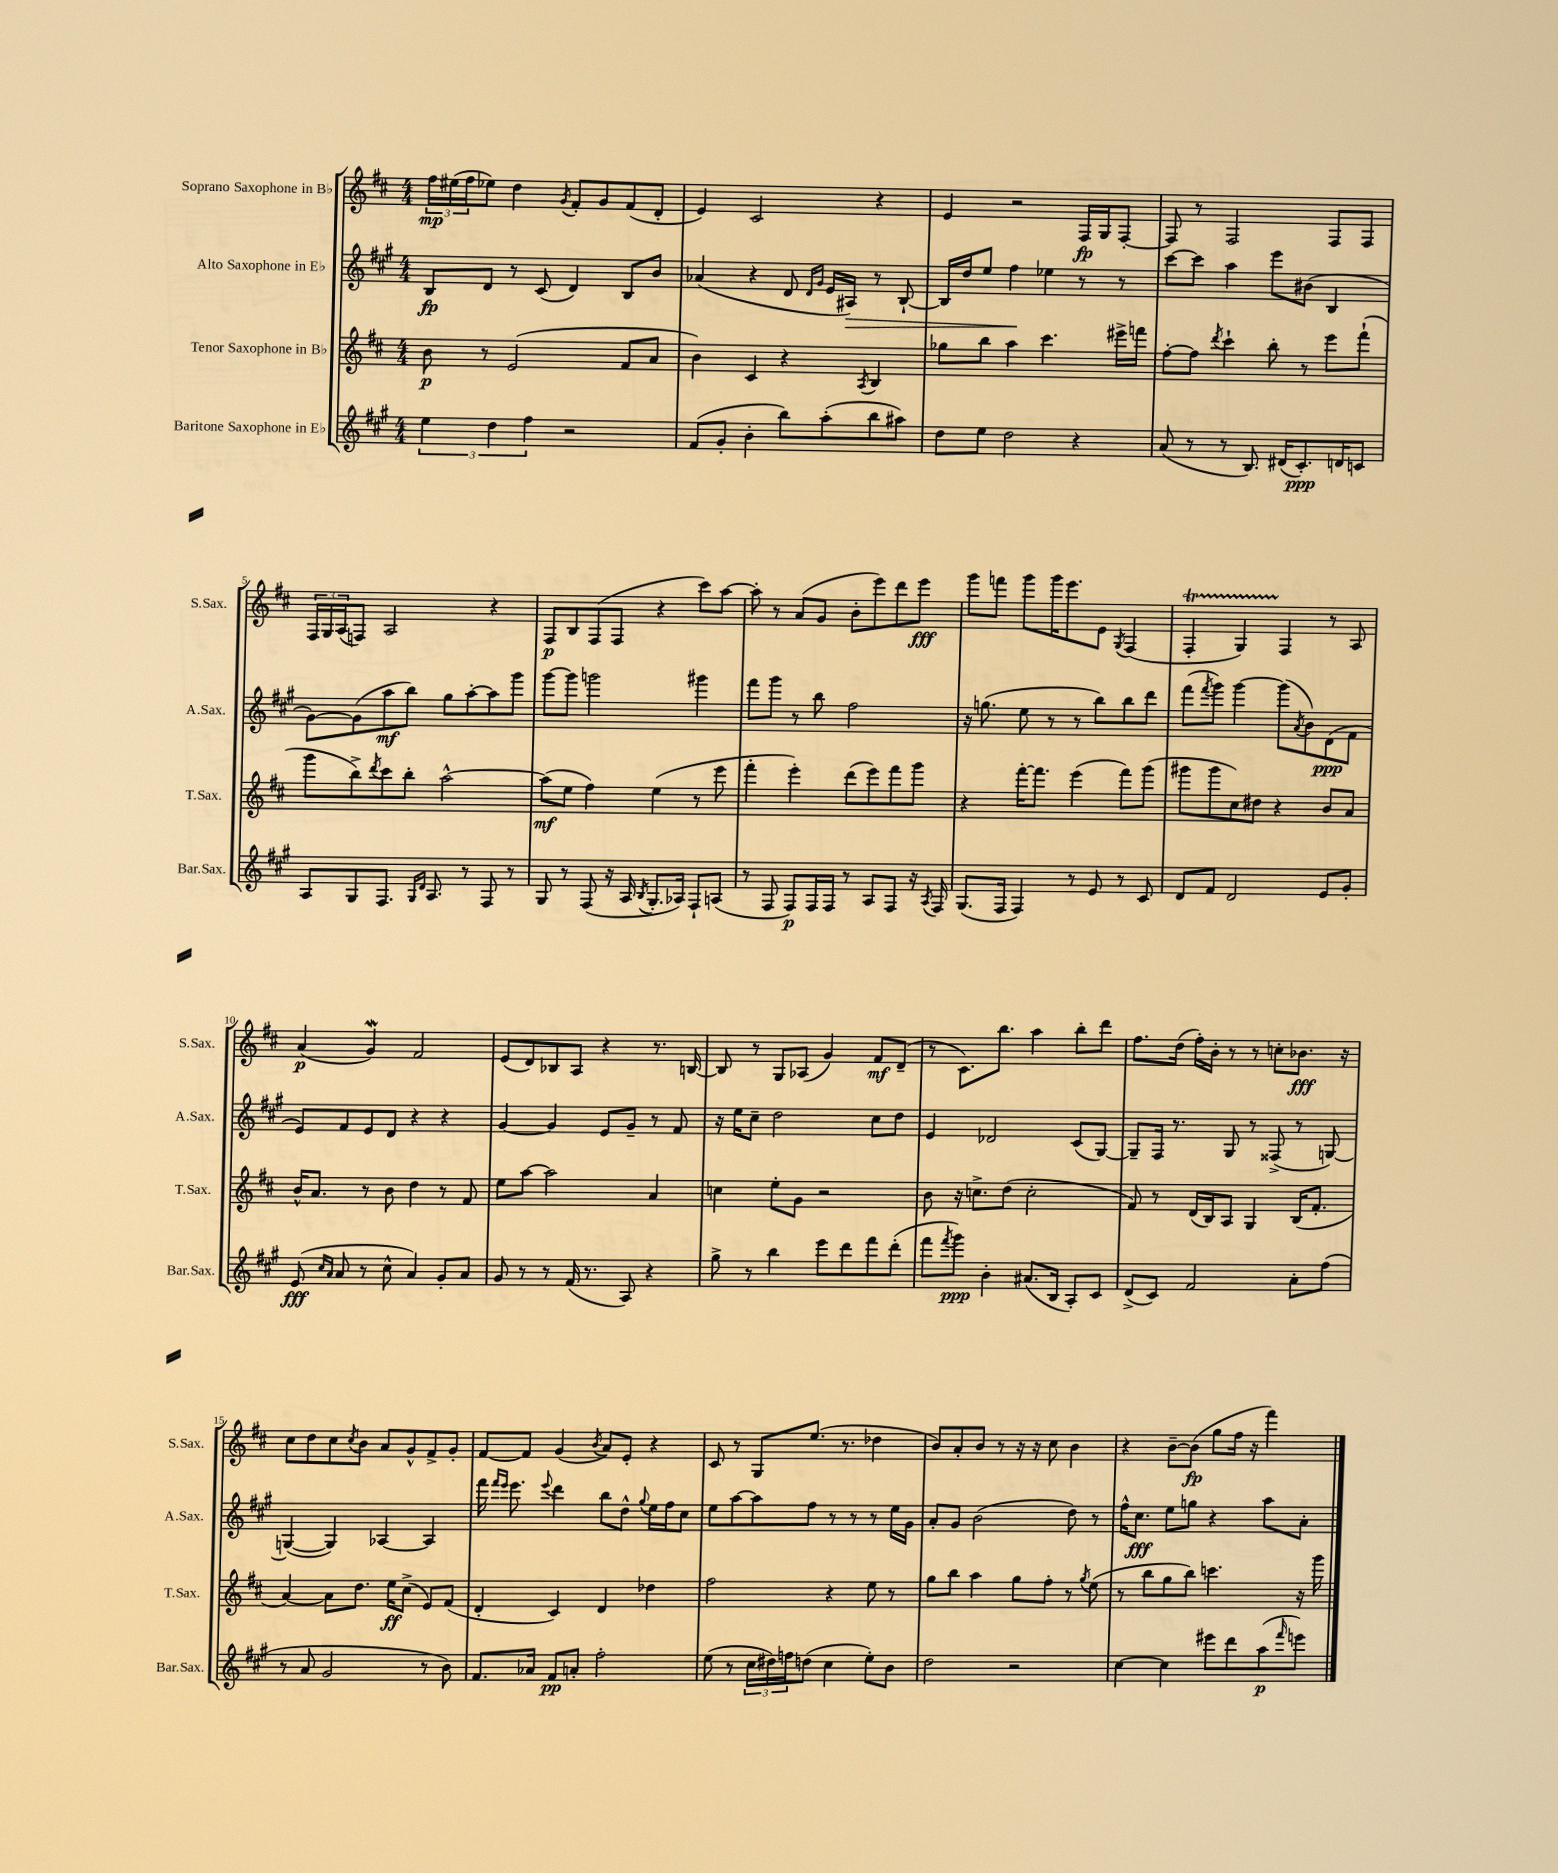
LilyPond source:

<<
\new StaffGroup <<
\new Staff = "s0" \with { instrumentName = "Soprano Saxophone in Bb" shortInstrumentName = "S.Sax." } {
    \clef treble \key d \major \numericTimeSignature \time 4/4
    \tuplet 3/2 { fis''16\mp eis''16( fis''16 } ees''8) d''4 \acciaccatura { g'8 } fis'8-. g'8 fis'8( d'8-. |
    e'4) cis'2 r4 |
    e'4 r2 fis16\fp g16 fis8~-. |
    fis8 r8 fis2 fis8 fis8 |
    \tuplet 3/2 { fis16 g16 a16( } f8) a2 r4 |
    fis8\p b8 fis8( fis8 r4 cis'''8) a''8~ |
    a''8-. r8 a'8( g'8 b'8-. e'''8) d'''8 e'''8\fff |
    g'''8 f'''8 g'''8 g'''16 e'''8. e'8 \acciaccatura { g8 } fis4( |
    fis4-.\startTrillSpan g4) fis4\stopTrillSpan r8 a8 |
    a'4\p( g'4\mordent) fis'2 |
    e'8( d'8) bes8 a8 r4 r8. b16~ |
    b8 r8 g8 aes8( g'4) fis'8\mf d'8--( |
    r8 cis'8.) b''8. a''4 b''8-. d'''8 |
    fis''8. d''16( fis''16-.) b'16-. r8 r8 c''8-. bes'8.\fff r16 |
    cis''8 d''8 cis''8 \acciaccatura { cis''8 } b'8 a'8 g'8-^ fis'8-> g'8-. |
    fis'8~ fis'8 g'4( \acciaccatura { b'8 } a'8) e'8-. r4 |
    cis'8 r8 g8 e''8.( r8. des''4 |
    b'8) a'8-. b'8 r8 r16 r16 cis''8 b'4 |
    r4 b'8~-- b'8\fp( g''8 fis''16 r16 fis'''4) \bar "|." |
}
\new Staff = "s1" \with { instrumentName = "Alto Saxophone in Eb" shortInstrumentName = "A.Sax." } {
    \clef treble \key a \major \numericTimeSignature \time 4/4
    b8\fp d'8 r8 cis'8( d'4) b8 b'8 |
    aes'4( r4 d'8 \grace { d'16 gis'16 } e'16 ais16\>) r8 b8~-! |
    b16 d''16 e''8 fis''4\! ees''4 r8 r8 |
    cis'''8~ cis'''8 a''4 e'''8 bis'8( b4 |
    gis'8~) gis'8( a''8\mf b''8) gis''8 a''8~-. a''8 gis'''8 |
    gis'''8~ gis'''8 g'''2 gis'''4 |
    fis'''8 gis'''8 r8 b''8 fis''2 |
    r16 g''8.( e''8 r8 r8 b''8) b''8 d'''8 |
    fis'''8( \acciaccatura { fis'''8 } gis'''8) gis'''4~ gis'''8( \acciaccatura { a'8 } b'8) d'8\ppp( fis'8 |
    e'8) fis'8 e'8 d'8 r4 r4 |
    gis'4~ gis'4 e'8 gis'8-- r8 fis'8 |
    r16 e''16 cis''8-- d''2 cis''8 d''8 |
    e'4 des'2 cis'8( gis8~) |
    gis8-- fis16 r8. gis8 r8 fisis8->( r8 g8~) |
    g4~( g4) aes4~ aes4 |
    fis'''16 \grace { fis'''16 e'''16 } e'''8. \appoggiatura { e'''8 } d'''4 b''8 d''8-^ \appoggiatura { gis''8 } e''16 fis''16 cis''8 |
    e''8 a''8~ a''8 fis''8 r8 r8 r8 e''16 gis'16 |
    a'8-. gis'8 b'2( d''8) r8 |
    fis''16-^ cis''8.\fff e''8 g''8 r4 a''8 a'8-. \bar "|." |
}
\new Staff = "s2" \with { instrumentName = "Tenor Saxophone in Bb" shortInstrumentName = "T.Sax." } {
    \clef treble \key d \major \numericTimeSignature \time 4/4
    b'8\p r8 e'2( fis'8 a'8 |
    b'4) cis'4 r4 \acciaccatura { a8 } b4 |
    ges''8 b''8 a''4 cis'''4. eis'''16-> f'''16 |
    fis''8~-. fis''8 \acciaccatura { d'''8 } cis'''4-! b''8-. r8 e'''8 fis'''8-!( |
    g'''8 b''8->) \acciaccatura { d'''8 } cis'''8 b''8-. a''2~-^ |
    a''8\mf( e''8 fis''4) e''4( r8 e'''8 |
    fis'''4-. e'''4-.) d'''8( e'''8) fis'''8 g'''8 |
    r4 fis'''16~-. fis'''8. e'''4( fis'''8) g'''8( |
    gis'''8 gis'''8 cis''8) dis''8 r4 b'8 a'8 |
    b'16-^ a'8. r8 b'8 d''4 r8 fis'8 |
    e''8 a''8~ a''2 a'4 |
    c''4 e''8-. g'8 r2 |
    b'8 r16 c''8.-> d''8( c''2-. |
    fis'8) r8 d'16( b16) a8 g4 b16( fis'8.-. |
    a'4~) a'8 d''8. e''16\ff cis''8->( e'8) fis'8( |
    d'4-. cis'4) d'4 des''4 |
    fis''2 r4 e''8 r8 |
    g''8 b''8 a''4 g''8 fis''8-. r8 \acciaccatura { g''8 } e''8( |
    r8 b''8 g''8 b''8) c'''4. r16 g'''16 \bar "|." |
}
\new Staff = "s3" \with { instrumentName = "Baritone Saxophone in Eb" shortInstrumentName = "Bar.Sax." } {
    \clef treble \key a \major \numericTimeSignature \time 4/4
    \tuplet 3/2 { e''4 d''4 fis''4 } r2 |
    fis'8( gis'8-. b'4-. b''8) a''8-.( b''8 ais''8) |
    d''8 e''8 d''2 r4 |
    a'8( r8 r8 b8.) dis'16( cis'8.-.\ppp) d'16 c'8 |
    a8 gis8 fis8. \grace { gis16 d'16 } a8. r8 fis8 r8 |
    gis8 r8 fis8( r16 a16 \acciaccatura { b8 } gis8.-. aes16) fis8-! a8( |
    r8 fis8 fis8\p) fis16 fis16 r8 a8 fis8 r16 \acciaccatura { a8 } fis16 |
    gis8.( fis16 fis4) r8 e'8 r8 cis'8 |
    d'8 fis'8 d'2 e'8 gis'8-. |
    e'8\fff( \grace { cis''16 a'16 } a'8 r8 cis''8-^ a'4) gis'8-. a'8 |
    gis'8 r8 r8 fis'16( r8. a8) r4 |
    gis''8-> r8 b''4 e'''8 d'''8 fis'''8 d'''8-.( |
    fis'''8 \acciaccatura { fis'''8 } gis'''8\ppp) b'4-. ais'8.( b16 a8-.) cis'8 |
    d'8->( cis'8) fis'2 a'8-. fis''8( |
    r8 a'8 gis'2 r8 b'8) |
    fis'8. aes'16 fis'8\pp a'8-. fis''2-. |
    e''8( r8 \tuplet 3/2 { cis''16 dis''16) f''16 } d''8( cis''4 e''8-.) b'8 |
    d''2 r2 |
    cis''4~ cis''4 eis'''8 d'''8 a''8\p( \grace { fis'''16 } e'''8) \bar "|." |
}
>>
>>
